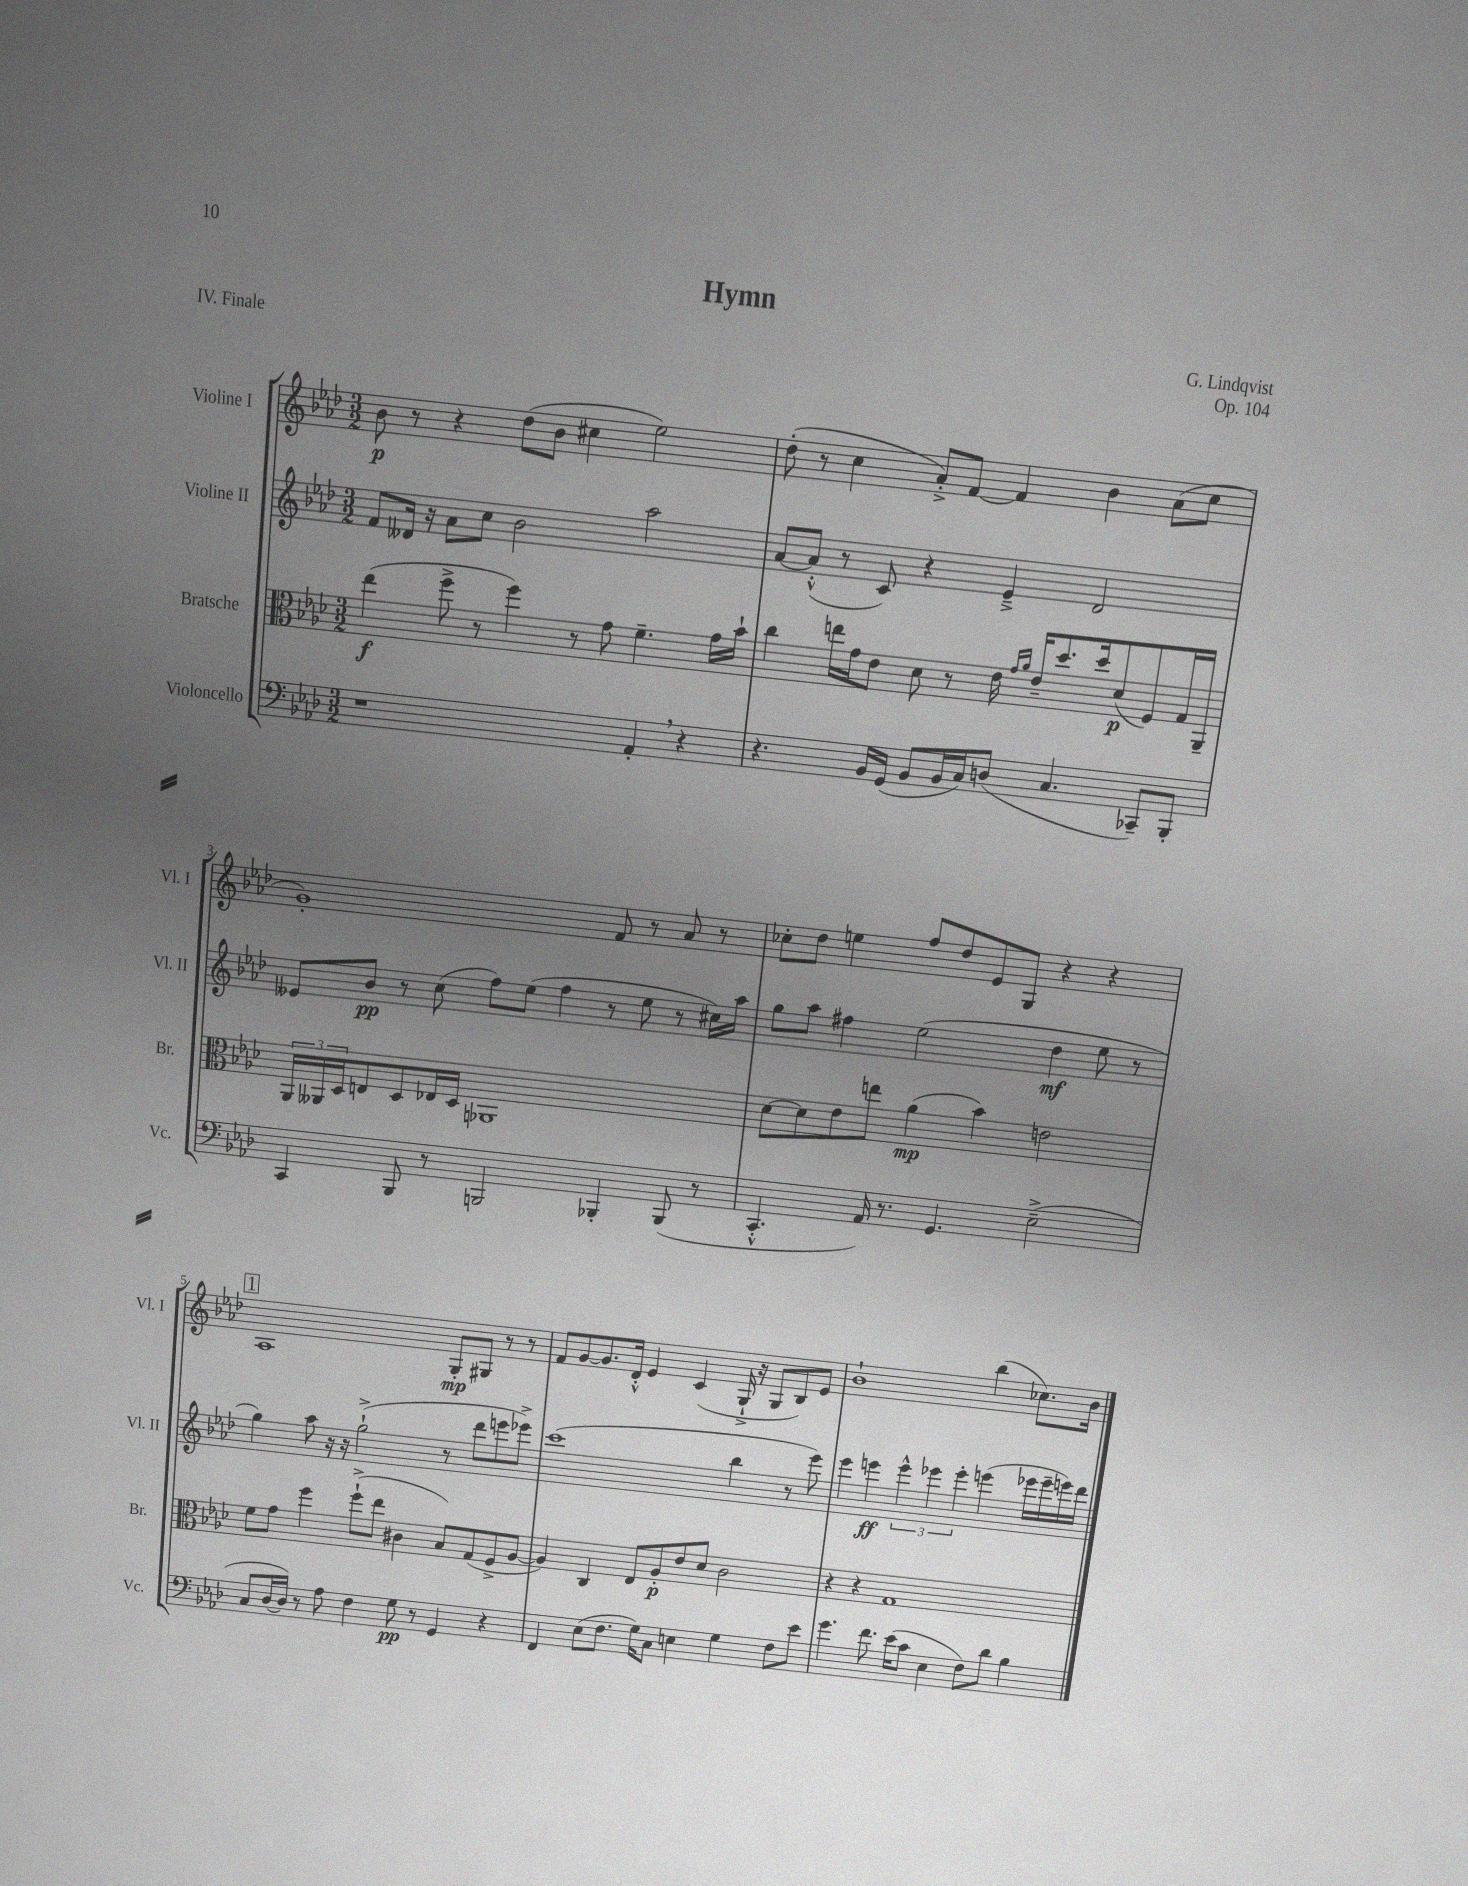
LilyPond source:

\header { title = "Hymn" composer = "G. Lindqvist" opus = "Op. 104" piece = "IV. Finale" }
<<
\new StaffGroup <<
\new Staff = "s0" \with { instrumentName = "Violine I" shortInstrumentName = "Vl. I" } {
    \clef treble \key aes \major \numericTimeSignature \time 3/2
    bes'8\p r8 r4 des''8( bes'8 cis''4 ees''2) |
    des''8-.( r8 c''4 aes'8-.->) f'8~ f'4 bes'4 aes'8( c''8 |
    g'1-.) f'8 r8 aes'8 r8 |
    ces''8-. des''8 e''4 f''8 des''8 ees'8 g8 r4 r4 |
    \mark \markup { \box "1" } aes1 g8-.\mp gis8 r8 r8 |
    f'8 g'8~ g'8. des'16-.-^ ees'4 c'4( g16-!-> r16 g8 bes8) ees'8 |
    bes'1-! bes''4( ces''8.) bes'16 \bar "|." |
}
\new Staff = "s1" \with { instrumentName = "Violine II" shortInstrumentName = "Vl. II" } {
    \clef treble \key aes \major \numericTimeSignature \time 3/2
    f'8 deses'16 r16 aes'8 c''8 bes'2 aes''2 |
    aes'8~ aes'8-.-^( r8 c'8) r4 ees'4---> des'2 |
    eeses'8 bes'8\pp r8 c''8( f''8) ees''8( f''4 r8 ees''8 r8 cis''16) aes''16 |
    g''8 aes''8 fis''4 ees''2( des''4\mf ees''8 r8 |
    \mark \markup { \box "1" } g''4) aes''8 r16 r16 g''2-!->( r8 des'''8 e'''8 ees'''8->) |
    c'''1( bes''4 r8 ees'''8) |
    ees'''4 e'''4\ff \tuplet 3/2 { e'''4-^ ees'''4 ees'''4-. } e'''4( ees'''16 ees'''16-- e'''16) des'''16 \bar "|." |
}
\new Staff = "s2" \with { instrumentName = "Bratsche" shortInstrumentName = "Br." } {
    \clef alto \key aes \major \numericTimeSignature \time 3/2
    ees''4\f( f''8-> r8 f''4) r8 g'8 f'4.-- g'16 bes'16-! |
    c''4 e''16 g'16 ees'8 des'8 r8 ees'16 \grace { g'16 aes'16 } ees'16-- des''8. des''16 des'8\p( f8) g16 aes,16-- |
    \tuplet 3/2 { aes,16 aeses,16 des16 } e8 des8 ees16 des16 aes,1 |
    des'8~ des'8 ees'8 e''8 aes'4\mp( bes'4) e'2 |
    \mark \markup { \box "1" } f'8 g'8 f''4 f''8-!->( ees''8 cis'4 bes8) g8( f8-> aes8~ |
    aes4) c4 ees8 aes8-.\p ees'8 des'8 c'2 |
    r4 r4 g1 \bar "|." |
}
\new Staff = "s3" \with { instrumentName = "Violoncello" shortInstrumentName = "Vc." } {
    \clef bass \key aes \major \numericTimeSignature \time 3/2
    r1 aes,4-. \breathe r4 |
    r4. bes,16 g,16( bes,8 bes,16 c16) d8( c4. ces,8--) bes,,8-. |
    c,4 bes,,8 r8 b,,2 bes,,4-. bes,,8( r8 |
    c,4.-.-^ aes,16) r8. g,4. ees2--->( |
    \mark \markup { \box "1" } c8 des16~ des16) r8 aes8 f4 g8\pp r8 g,4 r4 |
    f,4 ees8( f8. g16) c8 e4 g4 f8 ees'8 |
    g'4. f'8. ees'16( c'8 ees4 f8) des'8 bes4 \bar "|." |
}
>>
>>
